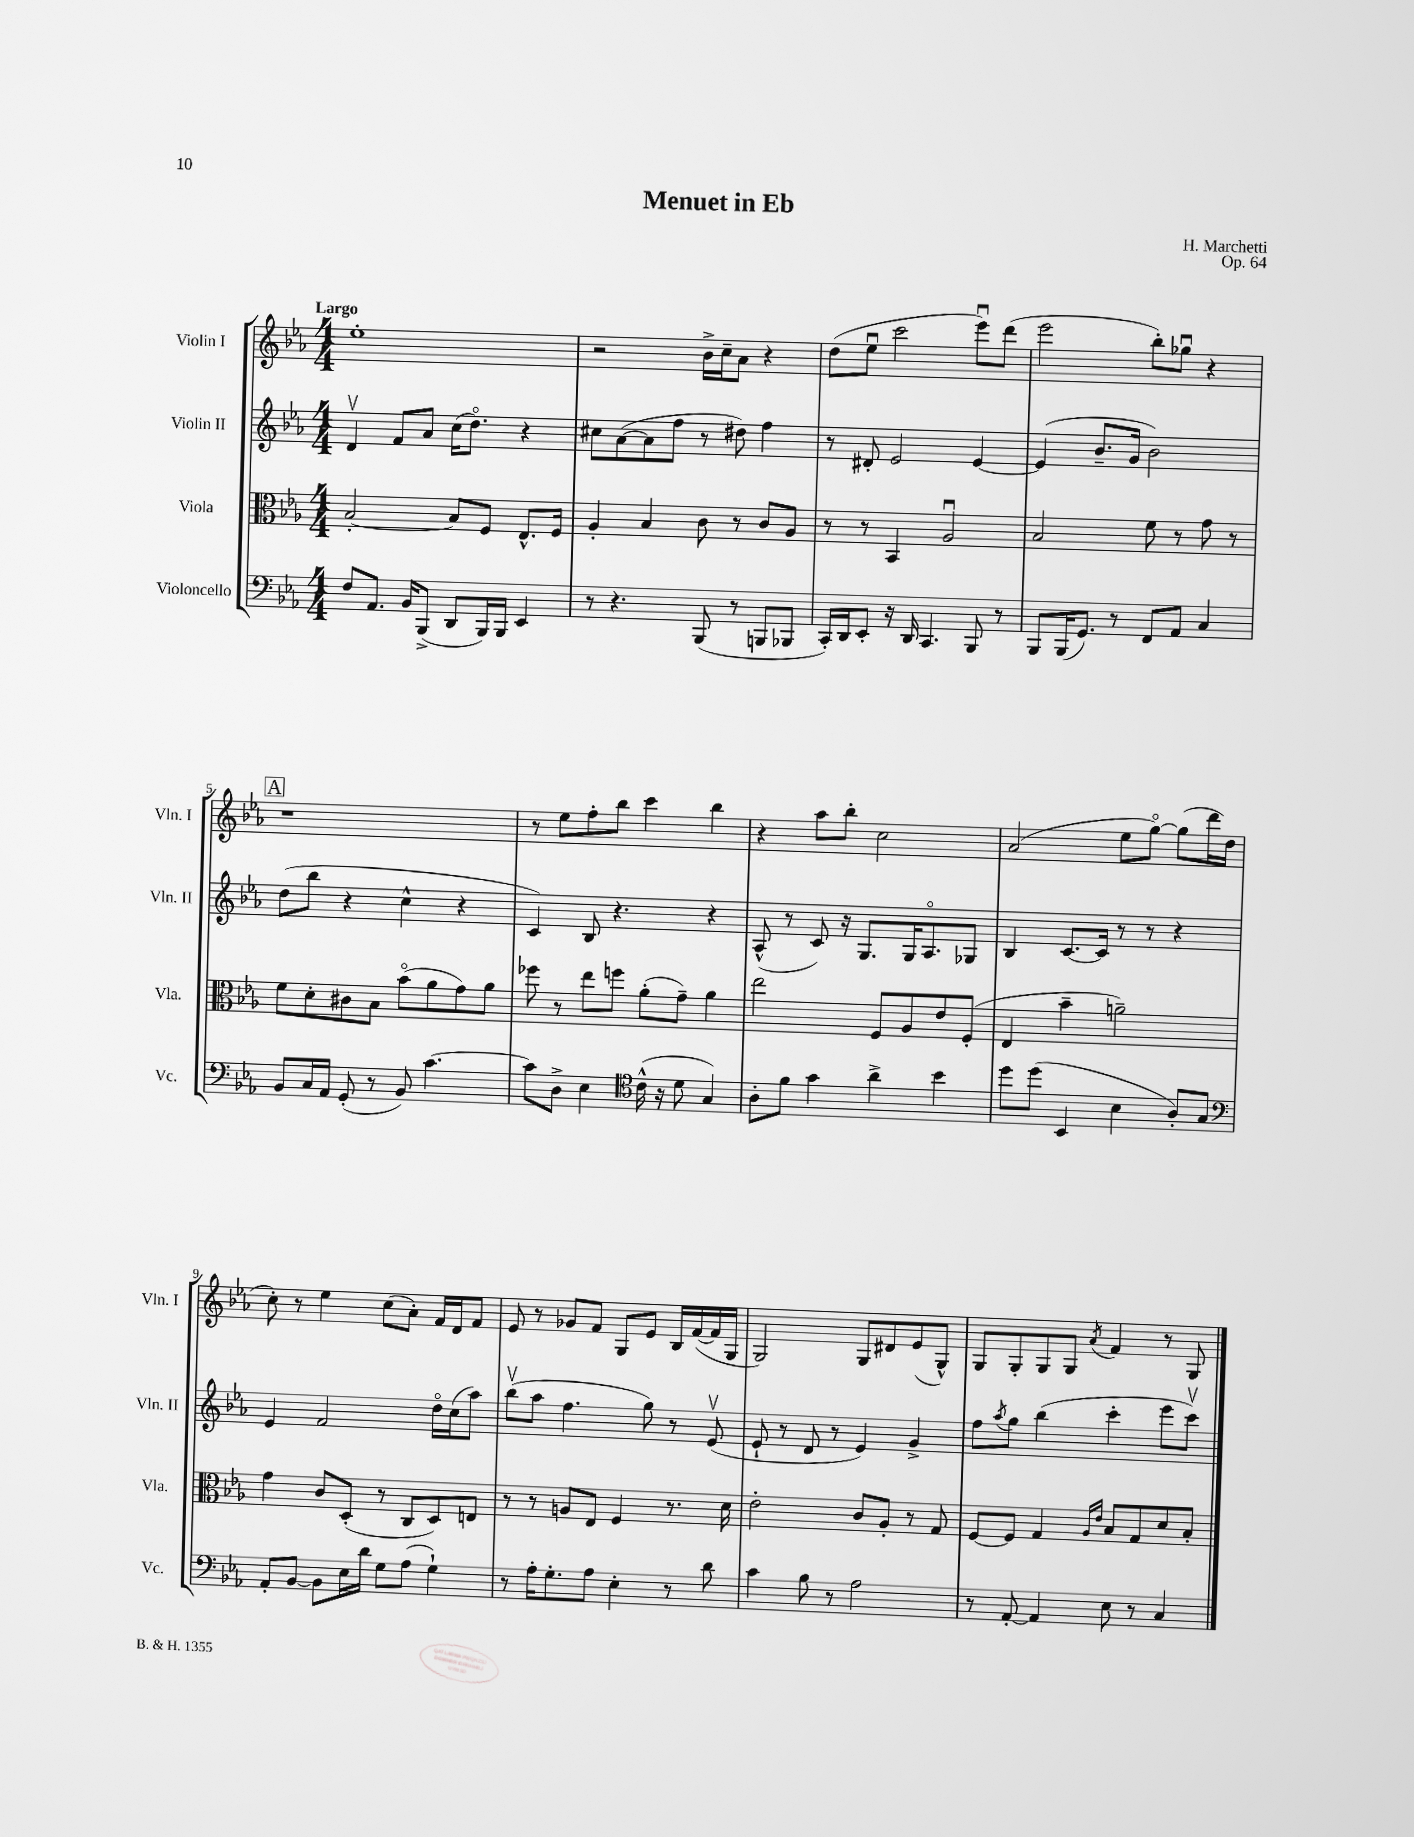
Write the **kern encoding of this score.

**kern	**kern	**kern	**kern
*part4	*part3	*part2	*part1
*staff4	*staff3	*staff2	*staff1
*I"Violoncello	*I"Viola	*I"Violin II	*I"Violin I
*I'Vc.	*I'Vla.	*I'Vln. II	*I'Vln. I
*clefF4	*clefC3	*clefG2	*clefG2
*k[b-e-a-]	*k[b-e-a-]	*k[b-e-a-]	*k[b-e-a-]
*M4/4	*M4/4	*M4/4	*M4/4
=1	=1	=1	=1
!	!	!	!LO:TX:a:B:t=Largo
8F/L	[2B-'/	4dv/	1ee-'
8.AA-/J	.	.	.
.	.	8f/L	.
16BB-/KL	.	.	.
(8BBB-^/J	.	8a-/J	.
8DD/L	8B-/L]	(16cc\KL	.
.	.	8.dd\J)	.
16BBB-/L)	8F/J	.	.
16BBB-/JJ	.	.	.
4EE-/	8.E-^^/L	4r	.
.	16F/Jk	.	.
=2	=2	=2	=2
8r	4A-'/	8cc#X\L	2r
4.r	.	([8a-\	.
.	4B-/	8a-\]	.
.	.	8ff\J	.
(8BBB-/	8c\	8r	16b-^\LL
.	.	.	16cc~\J
8r	8r	8dd#X\)	8a-\J
8BBBn/L	8c/L	4ff\	4r
8BBB-X/J	8A-/J	.	.
=3	=3	=3	=3
16CC'/LL)	8r	8r	(8dd\L
16DD/J	.	.	.
8EE-'/J	8r	8d#X'/	8ee-u\J
16r	4BB-/	2e-/	2ccc\
16DD/	.	.	.
4.CC/	.	.	.
.	2A-u/	.	.
8BBB-/	.	[4e-/	8eee-u\L)
8r	.	.	(8ddd\J
=4	=4	=4	=4
8BBB-/L	2B-/	(4e-/]	2eee-\
(16BBB-/K	.	.	.
8.GG/J)	.	.	.
.	.	8.b-~/L	.
8r	.	.	.
.	.	16g/Jk	.
8FF/L	8f\	2b-\)	8bb-'\L)
8AA-/J	8r	.	8gg-Xu\J
4C/	8g\	.	4r
.	8r	.	.
!!LO:LB:g=z
!!LO:REH:place=s1:t=A
=5	=5	=5	=5
8BB-/L	8f\L	(8dd\L	1r
16C/L	8d'\	8bb-\J	.
16AA-/JJ	.	.	.
(8GG'/	8c#X\	4r	.
8r	8B-\J	.	.
8BB-/)	(8b-\L	4cc^^\	.
[4.c\	8a-\	.	.
.	8g\)	4r	.
.	8a-\J	.	.
=6	=6	=6	=6
8c\L]	8ff-X\	4c/)	8r
8D^\J	8r	.	8ee-\L
4E-\	8ee-\L	8B-/	8ff'\
.	8ffn\J	4.r	8bb-\J
*clefC4	*	*	*
(16c^^\	(8a-'\L	.	4ccc\
16r	.	.	.
8d\	8g~\J)	.	.
4G/)	4a-\	4r	4bb-\
=7	=7	=7	=7
8A-'\L	2ee-\	(8A-^^/	4r
8f\J	.	8r	.
4g\	.	8c/)	8aa-\L
.	.	16r	8bb-'\J
.	.	8.G/L	.
4a-^\	8F/L	.	2cc\
.	8A-/	16G/K	.
.	.	8.A-/	.
4b-\	8e-/	.	.
.	(8F'/J	8G-X/J	.
=8	=8	=8	=8
8dd\L	4E-/	4B-/	(2a-/
(8dd\J	.	.	.
4BB-/	4b-~\	[8.c/L	.
.	.	16c/Jk]	.
4B-\	2an~\)	8r	8ee-\L
.	.	8r	[8gg\J)
8A-'/L)	.	4r	(8gg\L]
8G/J	.	.	16ddd\L
.	.	.	16dd\JJ
!!LO:LB:g=z
=9	=9	=9	=9
*clefF4	*	*	*
8AA-'/L	4g\	4e-/	8cc'\)
[8BB-/J	.	.	8r
8BB-\L]	8c/L	2f/	4ee-\
16E-\L	(8D'/J	.	.
16d\JJ	.	.	.
8G\L	8r	.	(8cc\L
(8A-\J	8C/L	.	8a-'\J)
4G`\)	8D/)	16dd\LL	16f/LL
.	.	(16cc\J	16d/J
.	8En/J	8aa-\J)	8f/J
=10	=10	=10	=10
8r	8r	(8bb-v\L	8e-/
16A-'\KL	8r	8aa-\J	8r
8.G'\	.	.	.
.	8An/L	4.ff\	8g-X/L
8A-\J	8E-/J	.	8f/J
4E-'\	4F/	.	8G/L
.	.	8gg\)	8e-/J
8r	8.r	8r	16B-/LL
.	.	.	([16f/
8d\	.	(8e-v/	16f/]
.	16d\	.	16G/JJ
=11	=11	=11	=11
4c\	2e-'\	8e-`/	2G/)
.	.	8r	.
8B-\	.	8d/	.
8r	.	8r	.
2A-\	8c/L	4e-/)	8G/L
.	8A-'/J	.	8d#X/
.	8r	4g^/	(8e-/
.	8G/	.	8G^^/J)
=12	=12	=12	=12
8r	[8F/L	8ff\L	8G/L
.	.	8qaa-/	.
[8AA-'/	8F/J]	8gg\J	8G'/
4AA-/]	4G/	(4bb-\	8G/
.	.	.	8G/J
.	16qqA-/LL	.	.
.	16qqe-/JJ	.	8qa-/
8E-\	8B-/L	4ccc'\	4f/
8r	8G/	.	.
4C/	8d/	8eee-\L	8r
.	8B-'/J	8cccv\J)	8G/
==	==	==	==
*-	*-	*-	*-
